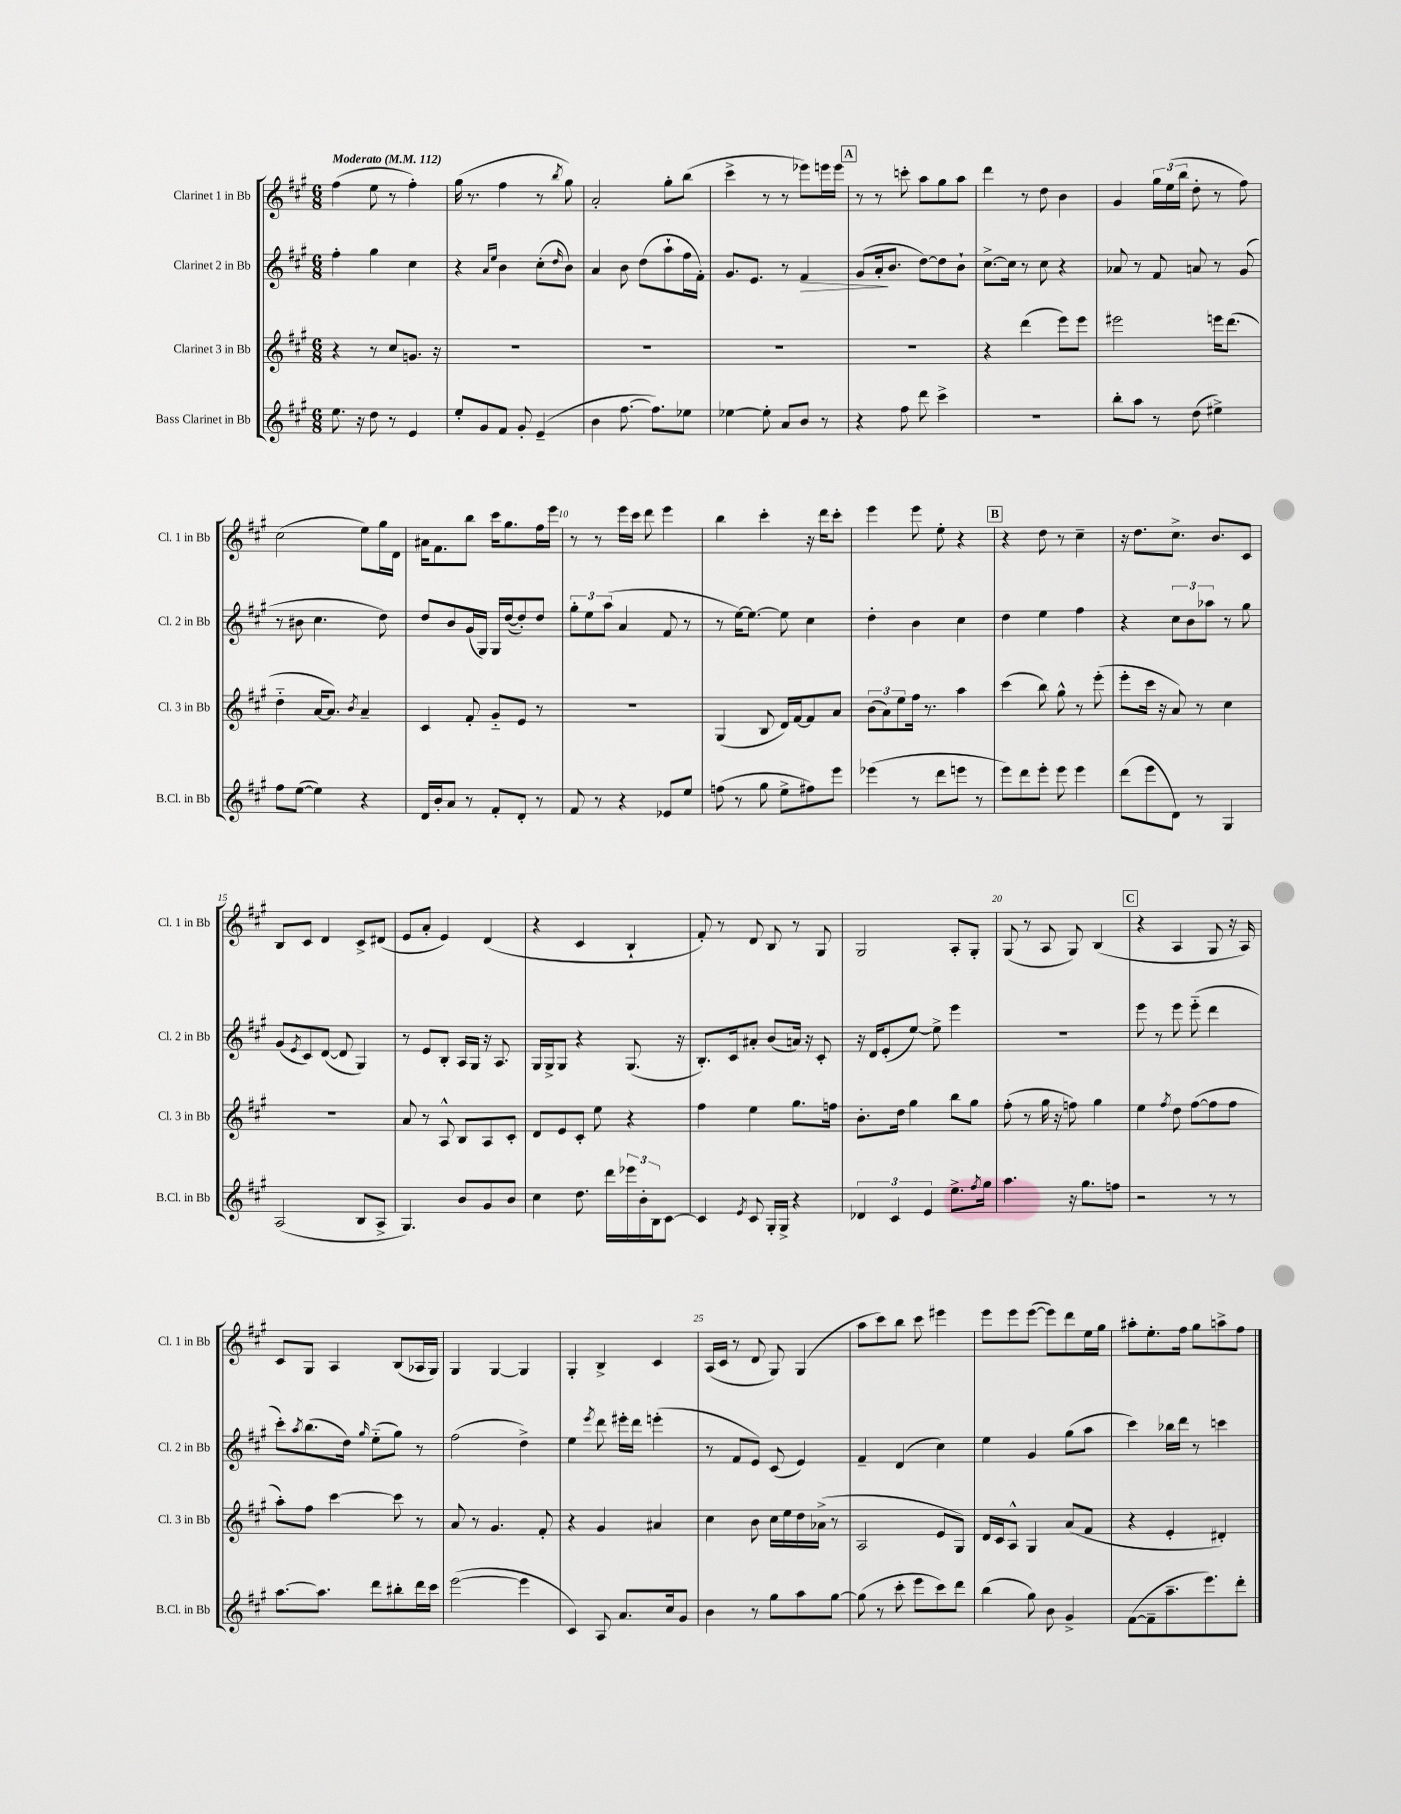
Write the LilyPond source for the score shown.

<<
\new StaffGroup <<
\new Staff = "s0" \with { instrumentName = "Clarinet 1 in Bb" shortInstrumentName = "Cl. 1 in Bb" } {
    \clef treble \key a \major \numericTimeSignature \time 6/8 \tempo "Moderato" 4 = 112
    fis''4( e''8 r8 fis''4-.) |
    gis''16( r8. fis''4 r8 \acciaccatura { b''8 } gis''8) |
    a'2-. gis''8-. b''8( |
    cis'''4-> r8 r8 ees'''8) e'''16 e'''16 |
    \mark \markup { \box "A" } r8 r8 c'''8-. a''8 gis''8 a''8 |
    d'''4 r8 d''8 b'4 |
    gis'4 \tuplet 3/2 { gis''16 e''16( b''16 } d''8-. r8 fis''8) |
    cis''2( e''8) gis''16 d'16 |
    ais'16 fis'8. b''8 cis'''16 gis''8. fis''16 e'''16 |
    r8 r8 e'''16 cis'''16 d'''8 e'''4 |
    b''4 cis'''4-. r16 d'''16 cis'''8-. |
    e'''4 e'''8 e''8-. r4 |
    \mark \markup { \box "B" } r4 d''8 r8 cis''4-- |
    r16 d''8. cis''8.-> b'8. cis'8 |
    b8 cis'8 d'4 cis'8-> dis'8( |
    e'8 a'8-. e'4) d'4( |
    r4 cis'4 b4-! |
    fis'8-.) r8 d'8 b8 r8 gis8 |
    gis2 a8-. gis8-. |
    gis8( r8 a8 gis8) b4( |
    \mark \markup { \box "C" } r4 a4 gis8 r16 a16) |
    cis'8 gis8 a4 b8( aes16 gis16) |
    gis4 gis4~ gis4 |
    gis4-. b4-> cis'4 |
    a16( cis'16 r8 d'8 gis8) gis4( |
    a''8 cis'''8) b''8 cis'''8 eis'''4 |
    e'''8 e'''8 e'''8~( e'''8) d'''8 e''16 gis''16 |
    ais''8-. e''8.-. fis''16 gis''8 a''8-> fis''8 \bar "|." |
}
\new Staff = "s1" \with { instrumentName = "Clarinet 2 in Bb" shortInstrumentName = "Cl. 2 in Bb" } {
    \clef treble \key a \major \numericTimeSignature \time 6/8
    fis''4-. gis''4 cis''4 |
    r4 \grace { a'16 e''16 } b'4 cis''8-.( \grace { d''16 } b'8) |
    a'4 b'8 d''8( a''8-! fis''16 fis'16-.) |
    gis'8. e'8. r8 fis'4\> |
    \mark \markup { \box "A" } gis'8( a'16-.\! b'8. d''8~) d''8 b'8-! |
    cis''8.~-> cis''16 r8 cis''8 r4 |
    aes'8 r8 fis'8 a'8 r8 gis'8( |
    r8 bis'8 cis''4. d''8) |
    d''8 b'8 gis'16( gis16) gis16 d''16~( d''8-.) d''8 |
    \tuplet 3/2 { gis''8-. e''8 a''8( } a'4 fis'8 r8 |
    r8 e''16~) e''8.~ e''8 cis''4 |
    d''4-. b'4 cis''4 |
    \mark \markup { \box "B" } d''4 e''4 fis''4 |
    r4 \tuplet 3/2 { cis''8 b'8 aes''8 } r8 gis''8 |
    gis'8( \acciaccatura { e'8 } cis'8) d'8~( d'8 gis4) |
    r8 e'8 b8-. a16 gis16 r16 a8. |
    gis16 gis16-> gis8 r4 gis8.( r16 |
    b8.-.) cis'16 ais'8-. b'8( a'16) r16 cis'8-. |
    r16 d'16 e'8-.( e''8~) e''8-> e'''4 |
    R2. |
    \mark \markup { \box "C" } e'''8 r8 e'''8 e'''8-_( d'''4 |
    cis'''8-.) \acciaccatura { a''8 } b''8.( d''16) \grace { gis''16 } e''8-_( gis''8) r8 |
    fis''2( d''4->) |
    e''4 \acciaccatura { e'''8 } d'''8 eis'''16-. d'''16 e'''4-.( |
    r8 fis'8 e'8) cis'8( e'4) |
    fis'4-- d'4( cis''4) |
    e''4 gis'4 gis''8( a''8 |
    cis'''4) bes''16 d'''16 r8 c'''4 \bar "|." |
}
\new Staff = "s2" \with { instrumentName = "Clarinet 3 in Bb" shortInstrumentName = "Cl. 3 in Bb" } {
    \clef treble \key a \major \numericTimeSignature \time 6/8
    r4 r8 cis''8 g'8. r16 |
    R2. |
    R2. |
    R2. |
    \mark \markup { \box "A" } R2. |
    r4 d'''4( e'''8) e'''8 |
    eis'''2 e'''16 d'''8.( |
    d''4-_ a'16~ a'8.) \acciaccatura { b'8 } a'4-- |
    cis'4 fis'8-. gis'8-_ e'8 r8 |
    R2. |
    gis4( b8 d'16) fis'16~ fis'8 a'8 |
    \tuplet 3/2 { b'8( a'8) e''8 } fis''16 r8. a''4 |
    \mark \markup { \box "B" } cis'''4( b''8) gis''8-^ r8 e'''8-.( |
    e'''8-. cis'''16 r16 a'8) r8 cis''4 |
    R2. |
    a'8 r8 a8-^ b8 a8 cis'8-. |
    d'8 e'8 cis'8-. e''8 r4 |
    fis''4 e''4 gis''8. f''16 |
    b'8.-. d''16 gis''4 b''8 gis''8 |
    fis''8-.( r8 gis''16 r16 f''8) gis''4 |
    \mark \markup { \box "C" } e''4 \acciaccatura { fis''8 } d''8 fis''8~( fis''8 fis''8 |
    a''8-.) fis''8 cis'''4~ cis'''8 r8 |
    a'8 r8 gis'4. fis'8-. |
    r4 gis'4 ais'4 |
    cis''4 b'8 cis''16 e''16 d''16 aes'16->( r8 |
    a2 e'8 gis8) |
    d'16 cis'16 a8-^ gis4 a'8( fis'8 |
    r4 e'4-. dis'4-.) \bar "|." |
}
\new Staff = "s3" \with { instrumentName = "Bass Clarinet in Bb" shortInstrumentName = "B.Cl. in Bb" } {
    \clef treble \key a \major \numericTimeSignature \time 6/8
    e''8. r16 d''8 r8 e'4 |
    e''8-. gis'8 fis'8 gis'8-. e'4--( |
    b'4 fis''8.~ fis''8.) ees''8 |
    ees''4~ ees''8-. a'8 b'8 r8 |
    \mark \markup { \box "A" } r4 fis''8 d'''8 cis'''4-> |
    R2. |
    b''8-. a''8 r8 d''8( eis''4->) |
    fis''8 e''8~( e''4) r4 |
    d'16 b'16-. a'8 r8 fis'8-. d'8-. r8 |
    fis'8 r8 r4 ees'8 e''8 |
    f''8( r8 gis''8 e''8-> fis''8) e'''8 |
    ees'''4( r8 d'''8 e'''8 r8 |
    \mark \markup { \box "B" } e'''8) d'''8 e'''8-. e'''8 e'''4 |
    d'''8( e'''8 d'8) r8 gis4 |
    a2( b8 a8-> |
    gis4.) b'8 gis'8 b'8 |
    cis''4 d''8. d'''16 \tuplet 3/2 { ees'''16 b'16-. b16 } cis'8~ |
    cis'4 \acciaccatura { e'8 } cis'8 gis16-. gis16-> r4 |
    \tuplet 3/2 { des'4 cis'4 e'4 } e''8.-> \acciaccatura { fis''8 } gis''16 |
    a''4. r16 gis''8. f''8 |
    \mark \markup { \box "C" } r2 r8 r8 |
    a''8.~ a''8. d'''8 bis''8-. d'''16 cis'''16 |
    e'''2~( e'''4 |
    cis'4) a8 a'8. cis''16 gis'8 |
    b'4 r8 gis''8 a''8 gis''8~ |
    gis''8( r8 cis'''8-. e'''8 cis'''8) d'''8 |
    b''4( gis''8) b'8 gis'4-> |
    fis'8~( fis'8-- a''8.-- e'''8.) d'''8-. \bar "|." |
}
>>
>>
\layout { \context { \Score \override BarNumber.break-visibility = ##(#f #t #t) barNumberVisibility = #(every-nth-bar-number-visible 5) } }
